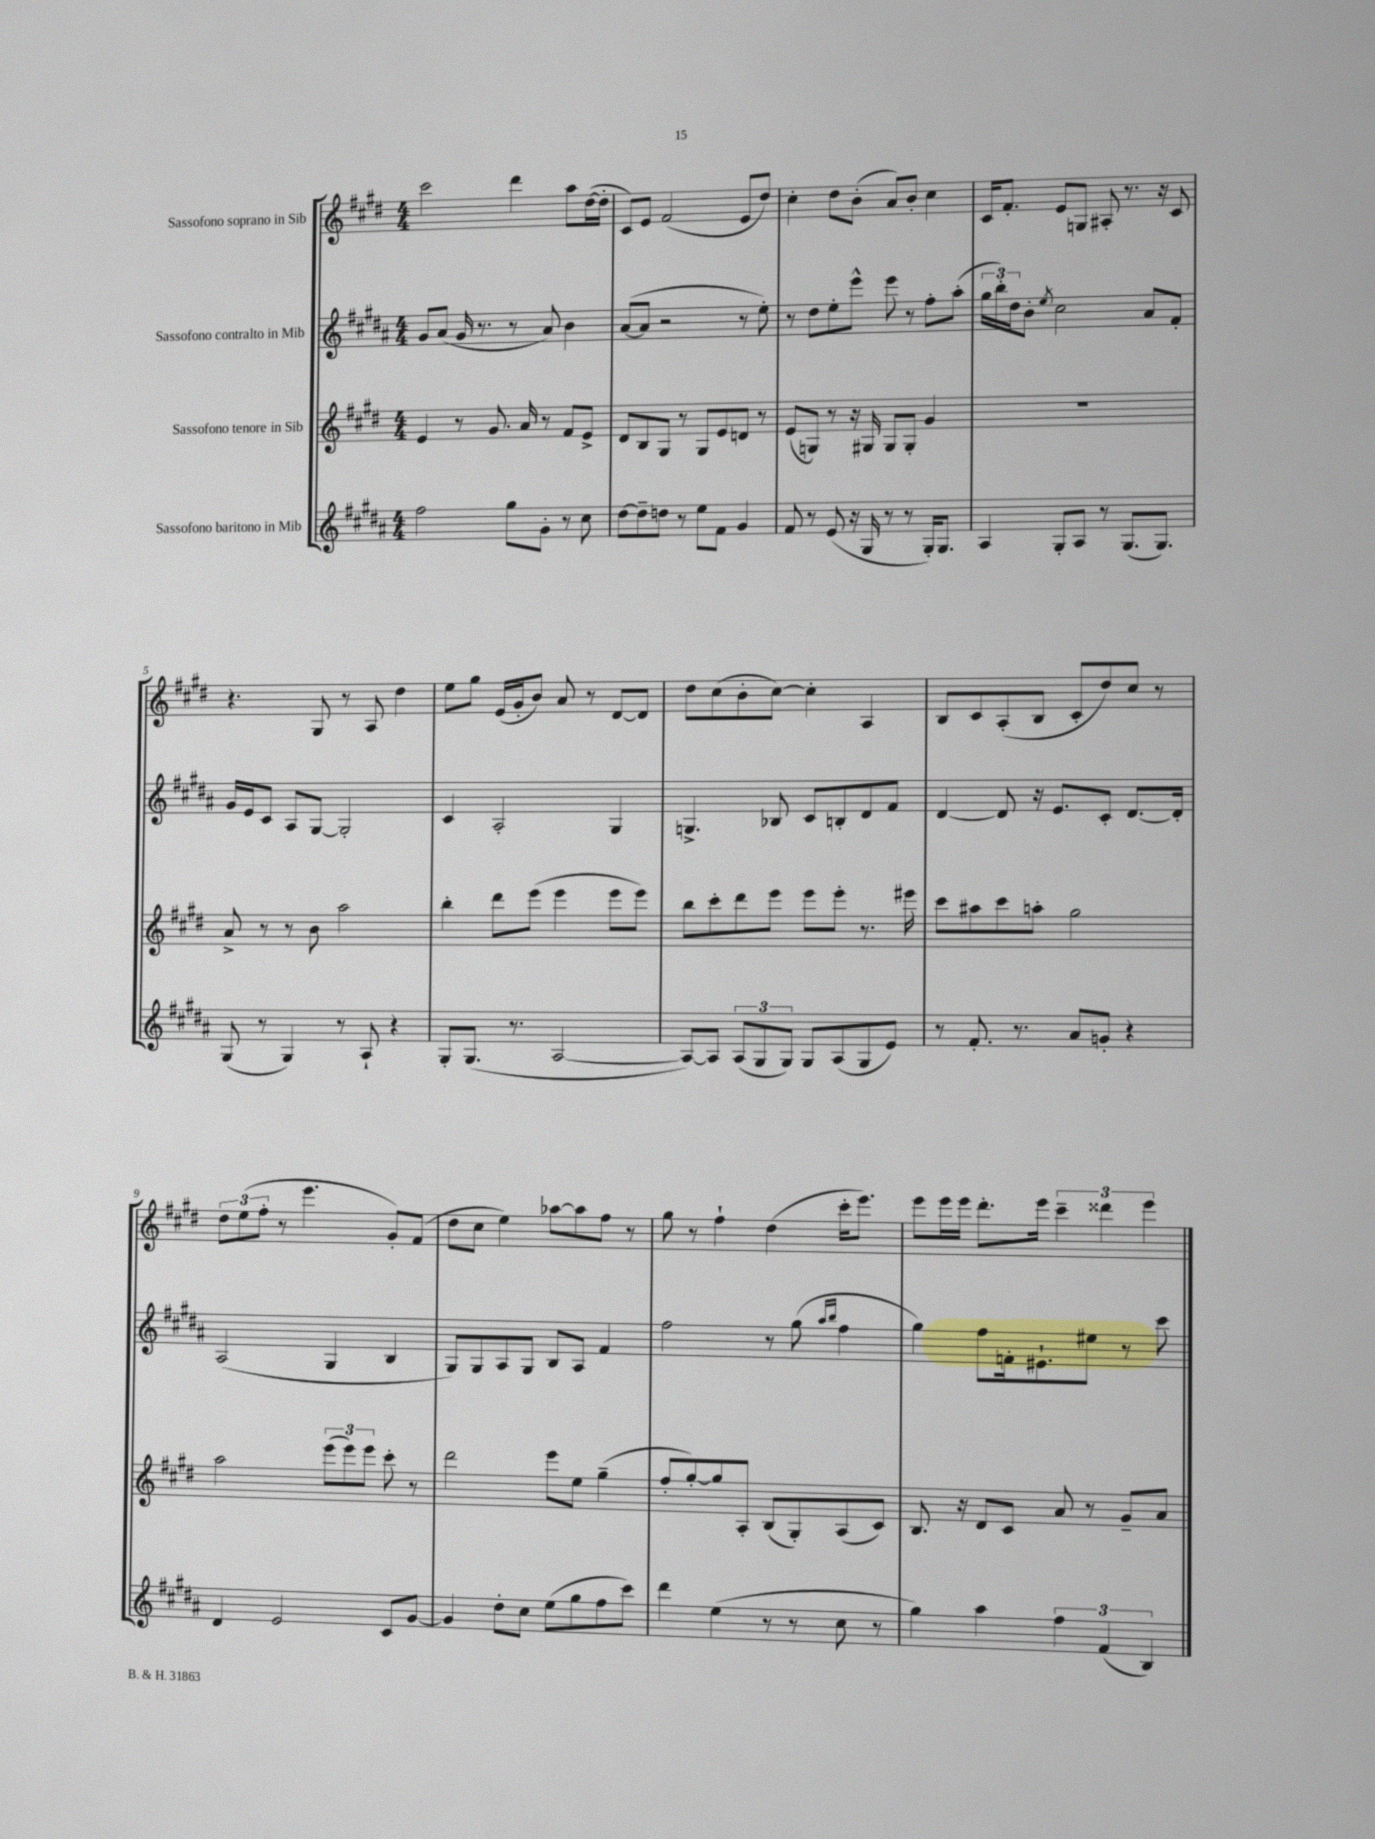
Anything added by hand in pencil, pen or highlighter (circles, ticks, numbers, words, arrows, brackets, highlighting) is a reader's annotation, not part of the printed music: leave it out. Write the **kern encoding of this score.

**kern	**kern	**kern	**kern
*part4	*part3	*part2	*part1
*staff4	*staff3	*staff2	*staff1
*I"Sassofono baritono in Mib	*I"Sassofono tenore in Sib	*I"Sassofono contralto in Mib	*I"Sassofono soprano in Sib
*clefG2	*clefG2	*clefG2	*clefG2
*k[f#c#g#d#a#]	*k[f#c#g#d#]	*k[f#c#g#d#a#]	*k[f#c#g#d#]
*M4/4	*M4/4	*M4/4	*M4/4
=1	=1	=1	=1
2ff#\	4e/	8g#/L	2ccc#\
.	.	(8a#/J	.
.	8r	16g#/	.
.	.	8.r	.
.	8.g#/	.	.
8gg#\L	.	8r	4ddd#\
.	16a/	.	.
8g#'\J	8r	8a#/)	.
8r	8f#/L	4b\	8aa\L
8cc#\	8e^/J	.	([16dd#\L
.	.	.	16dd#'\JJ]
=2	=2	=2	=2
[8dd#\L	8d#/L	([8a#/L	8c#/L)
8dd#~\]	8B/	8a#/J]	8e/J
8ddn\J	8G#/J	2r	(2f#/
8r	8r	.	.
8ee\L	8G#/L	.	.
8f#\J	8e/	.	.
4g#/	8dn/J	8r	8e/L
.	8r	8ee'\)	8dd#/J)
=3	=3	=3	=3
8f#/	(8e/L	8r	4cc#'\
8r	8Gn/J)	8dd#\L	.
(8e/	8r	8ee'\	8dd#\L
16r	16r	8eee^^\J	(8b'\J
16G#/	16G#X/	.	.
8r	8G#/L	8eee\	8a/L)
8r	8G#'/J	8r	8b'/J
16G#'/KL)	4g#/	8ff#'\L	4cc#\
8.G#/J	.	.	.
.	.	(8aa#'\J	.
=4	=4	=4	=4
4A#/	1r	24gg#\LL	16c#/KL
.	.	24bb'\)	.
.	.	.	8.f#'/J
.	.	24dd#\J	.
.	.	8b'\J	.
.	.	8qee/	.
8G#'/L	.	2cc#\	8e/L
8A#/J	.	.	8Gn/J
8r	.	.	8A#X'/
(8.G#/L	.	.	8.r
.	.	8a#/L	.
8.G#/J)	.	.	16r
.	.	8f#'/J	8c#/
!!LO:LB:g=z
=5	=5	=5	=5
(8G#/	8a^/	16g#/LL	4.r
.	.	16e/J	.
8r	8r	8c#/J	.
4G#/)	8r	8A#/L	.
.	8b\	[8G#/J	8G#/
8r	2aa\	2G#'/]	8r
8A#`/	.	.	8A/
4r	.	.	4dd#\
=6	=6	=6	=6
8G#'/L	4bb'\	4c#/	8ee\L
(8.G#/J	.	.	8gg#\J
.	8ddd#\L	2A#'/	(16e/LL
8.r	.	.	16g#'/J
.	(8eee\J	.	8b/J)
[2A#/	4eee\	.	8a/
.	.	.	8r
.	8eee\L	4G#/	[8d#/L
.	8eee\J)	.	8d#/J]
=7	=7	=7	=7
8A#/L_)	8bb\L	4.Gn^/	8dd#\L
8A#/J]	8ccc#'\	.	(8cc#\
(12A#/L	8ddd#\	.	8b'\
12G#/	.	.	.
.	8eee\J	8B-X/	[8cc#\J)
12G#/J)	.	.	.
8G#/L	8eee\L	8c#/L	4cc#'\]
(8A#/	8eee'\J	8Bn'/	.
8G#/	8.r	8d#/	4A/
8e/J)	.	8f#/J	.
.	16eee#X\	.	.
=8	=8	=8	=8
8r	8ccc#\L	[4d#/	8B/L
8.f#'/	8aa#X\	.	8c#/
.	8ccc#\	8d#/]	(8A'/
8.r	.	.	.
.	8aan'\J	16r	8B/J
.	.	8.e/L	.
8a#/L	2gg#\	.	8c#'/L
8gn'/J	.	8c#'/J	8dd#/)
4r	.	[8.d#/L	8cc#/J
.	.	.	8r
.	.	16d#'/Jk]	.
!!LO:LB:g=z
=9	=9	=9	=9
4d#/	2aa\	(2A#/	12dd#\L
.	.	.	(12ee\
.	.	.	12ff#'\J
2e/	.	.	8r
.	.	.	4.eee\
.	(12eee\L	4G#/	.
.	12eee\)	.	.
.	12eee\J	.	.
8c#/L	8ccc#'\	4B/	8g#'/L)
[8g#/J	8r	.	(8f#/J
=10	=10	=10	=10
4g#/]	2ddd#\	8G#/L)	8dd#\L
.	.	8G#/	8cc#\J
8dd#'\L	.	8A#/	4ee\)
8cc#\J	.	8G#/J	.
(8ee\L	8eee\L	8B/L	[8aa-X\L
8gg#\	8ee\J	8A#/J	8aa-\]
8ff#\	(4gg#~\	4f#/	8ff#\J
8ccc#\J)	.	.	8r
=11	=11	=11	=11
4ddd#\	8ff#'/L	2ff#\	8gg#\
.	[8gg#'/)	.	8r
(4ee\	8gg#/]	.	4ff#`\
.	8A'/J	.	.
8r	(8B/L	8r	(4dd#\
8r	8G#'/)	(8gg#\	.
.	.	16qqaa#/LL	.
.	.	16qqbb/JJ	.
8cc#\	(8A/	4ff#\	16ccc#'\KL
.	.	.	8.eee\J)
8r	8c#/J)	.	.
=12	=12	=12	=12
4gg#\)	8.B/	4gg#\)	8eee\L
.	.	.	16eee\L
.	16r	.	16eee\JJ
4aa#\	8d#/L	8ff#\L	8.ddd#'\L
.	8c#/J	16fn'\k	.
.	.	8.e#X`\	16eee\Jk
6ff#\	8a/	.	6ccc#~\
.	8r	8ee#X\J	.
(6f#/	.	.	6ddd##X\
.	8g#~/L	8r	.
6B/)	.	.	6eee\
.	8a/J	8ccc#\	.
==	==	==	==
*-	*-	*-	*-
